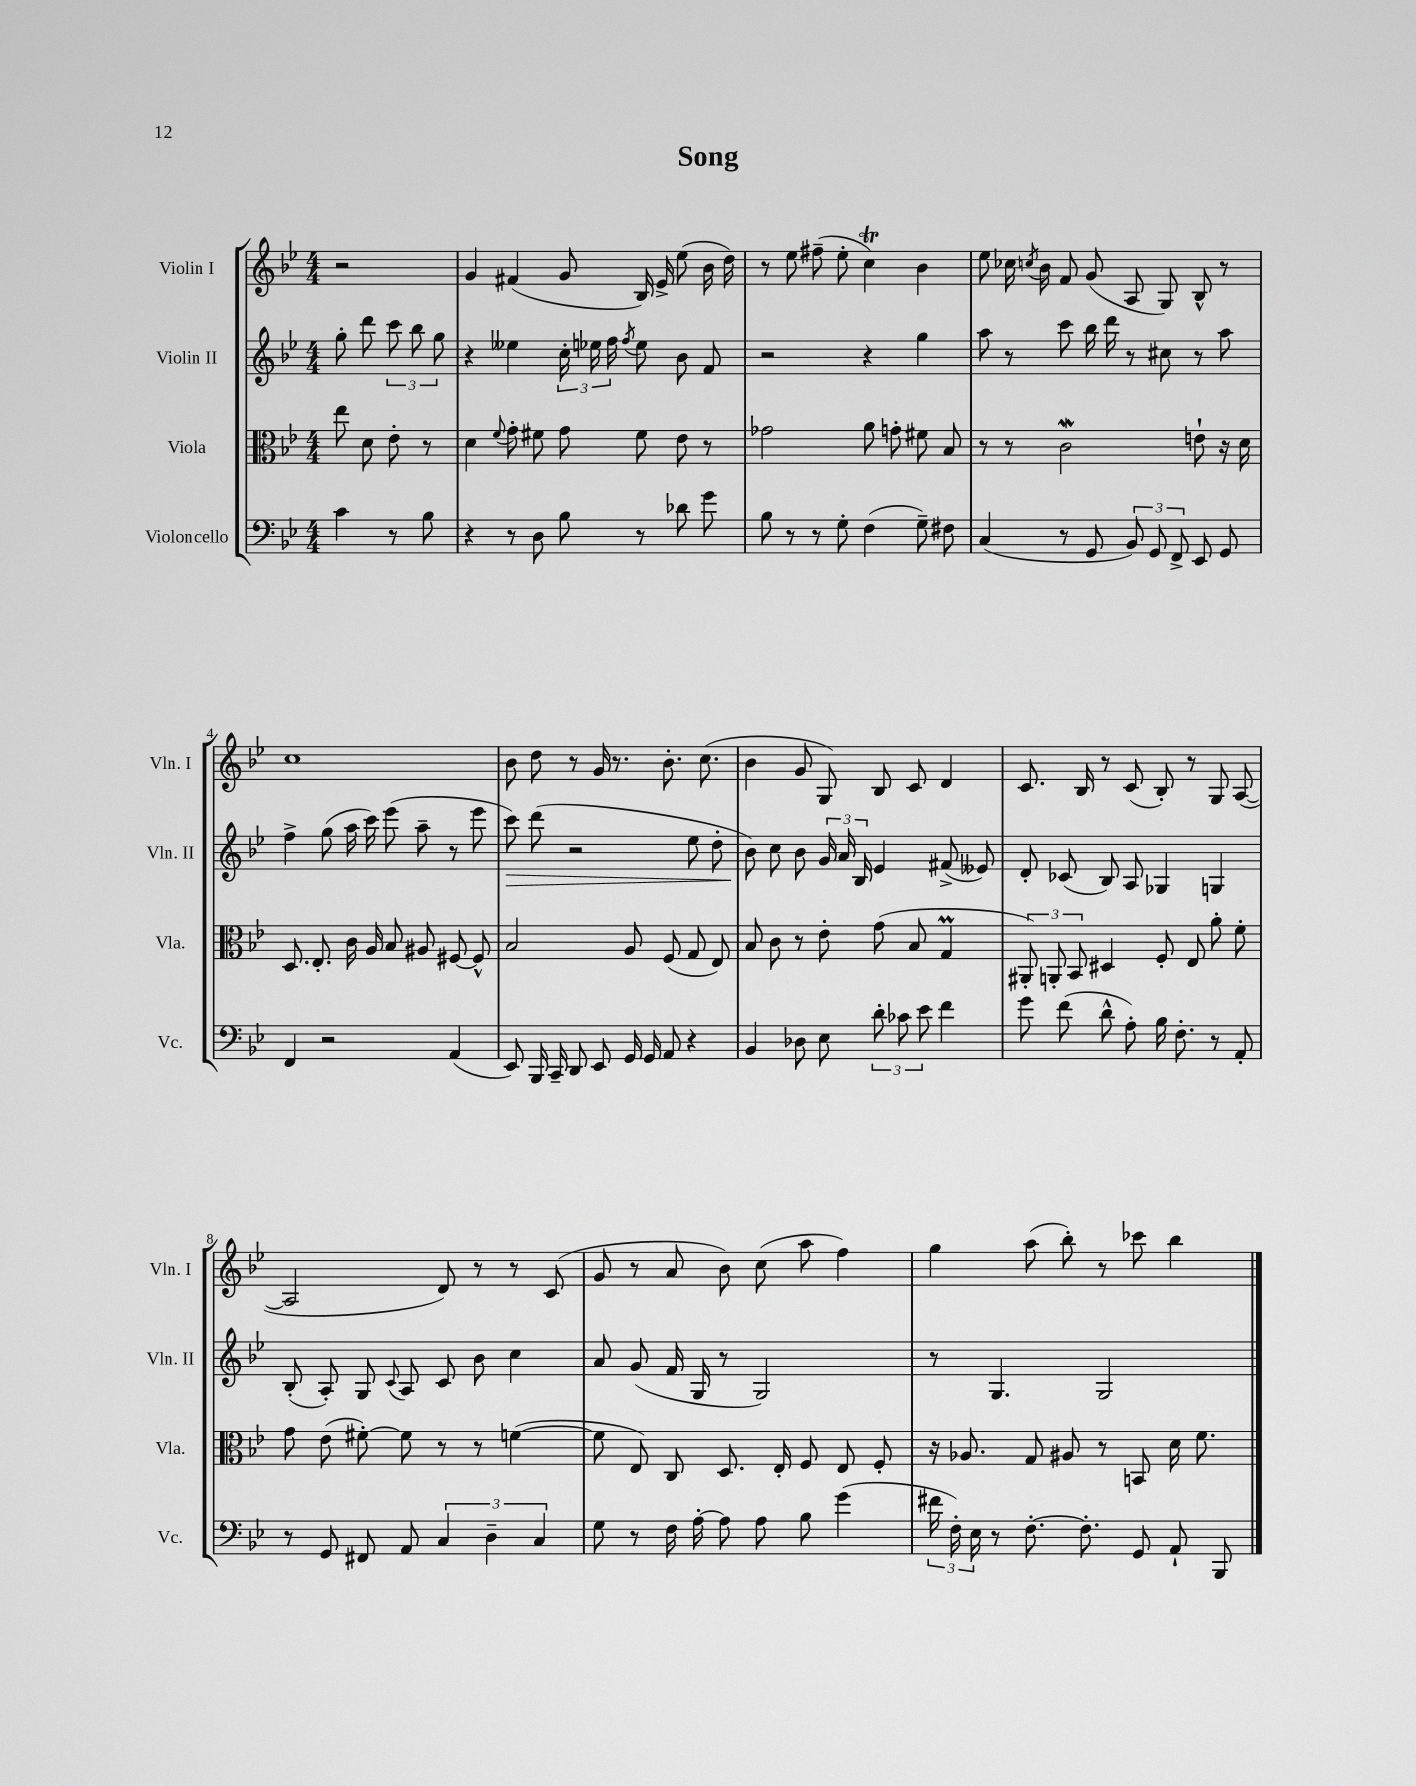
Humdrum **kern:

**kern	**kern	**kern	**kern
*staff4	*staff3	*staff2	*staff1
*clefF4	*clefC3	*clefG2	*clefG2
*k[b-e-]	*k[b-e-]	*k[b-e-]	*k[b-e-]
*M4/4	*M4/4	*M4/4	*M4/4
4c	8ee-	8gg'	2r
.	8d	8ddd	.
8r	8e-'	12ccc	.
.	.	12bb-	.
8B-	8r	.	.
.	.	12gg	.
=	=	=	=
4r	4d	4r	4g
.	8qqf	.	.
8r	8g'	4ee--	(4f#
8D	8f#	.	.
8B-	8g	24cc'	8g
.	.	24ee-	.
.	.	24ff	.
.	.	8qff	.
8r	8f#	8ee-	16B-)
.	.	.	16e-^
8d-	8e-	8b-	(8ee-
8g	8r	8f	16b-
.	.	.	16dd)
=	=	=	=
8B-	2g-	2r	8r
8r	.	.	8ee-
8r	.	.	(8ff#~
8G'	.	.	8ee-'
(4F	8a	4r	4cc)
.	8g'	.	.
8G~)	8f#	4gg	4b-
8F#	8B-	.	.
=	=	=	=
(4C	8r	8aa	8ee-
.	8r	8r	16cc-
.	.	.	8qcc
.	.	.	16b-
8r	2c	8ccc	8f
8GG	.	16bb-	(8g
.	.	16ddd	.
12BB-)	.	8r	8A
12GG	.	.	.
.	.	8cc#	8G)
12FF^	.	.	.
8EE-	8e`	8r	8B-^^
8GG	16r	8aa	8r
.	16d	.	.
=	=	=	=
4FF	8.D	4ff^	1cc
.	8.E-'	.	.
2r	.	(8gg	.
.	16c	16aa	.
.	16A	16ccc)	.
.	8B-	(8eee-	.
.	8A#	8aa~	.
(4AA	[8F#	8r	.
.	8F#^^]	8eee-	.
=	=	=	=
8EE-)	2B-	8ccc)	8b-
16BBB-	.	(8ddd	8dd
16CC~	.	.	.
8DD	.	2r	8r
8EE-	.	.	16g
.	.	.	8.r
16GG	8A	.	.
16GG	.	.	.
8AA	(8F	.	8.b-'
4r	8G	8ee-	.
.	.	.	(8.cc
.	8E-)	8dd'	.
=	=	=	=
4BB-	8B-	8b-)	4b-
.	8c	8cc	.
8D-	8r	8b-	8g
8E-	8e-'	24g	8G)
.	.	24a	.
.	.	24B-	.
12d'	(8g	4e-	8B-
12c-	.	.	.
.	8B-	.	8c
12e-	.	.	.
4f	4G	(8f#^	4d
.	.	8e--)	.
=	=	=	=
8g	12AA#')	8d'	8.c
.	12AA'	.	.
(8f	.	(8c-	.
.	12BB-	.	.
.	.	.	16B-
8d^^	4D#	8B-)	8r
8A')	.	8A	(8c
16B-	8F'	4G-	8B-')
8.F'	.	.	.
.	8E-	.	8r
8r	8a'	4G	8G
8AA'	8f'	.	([8A
=	=	=	=
8r	8g	(8B-'	2A]
8GG	(8e-	8A')	.
8FF#	[8f#')	8G	.
.	.	8qqc	.
8AA	8f#]	8A	.
6C	8r	8c	8d)
.	8r	8b-	8r
6D~	.	.	.
.	([4f	4cc	8r
6C	.	.	.
.	.	.	(8c
=	=	=	=
8G	8f]	8a	8g
8r	8E-)	(8g	8r
16F	8C	16f	8a
[16A'	.	16G	.
8A]	8.D	8r	8b-)
8A	.	2G)	(8cc
.	16E-'	.	.
8B-	8F	.	8aa
(4g	8E-	.	4ff)
.	8F'	.	.
=	=	=	=
24f#	16r	8r	4gg
24F')	.	.	.
.	8.A-	.	.
24E-	.	.	.
8r	.	4.G	.
[8.F'	8G	.	(8aa
.	8A#	.	8bb-')
8.F']	.	.	.
.	8r	2G	8r
8GG	8BB	.	8ccc-
8AA`	16d	.	4bb-
.	8.f	.	.
8BBB-	.	.	.
==	==	==	==
*-	*-	*-	*-
